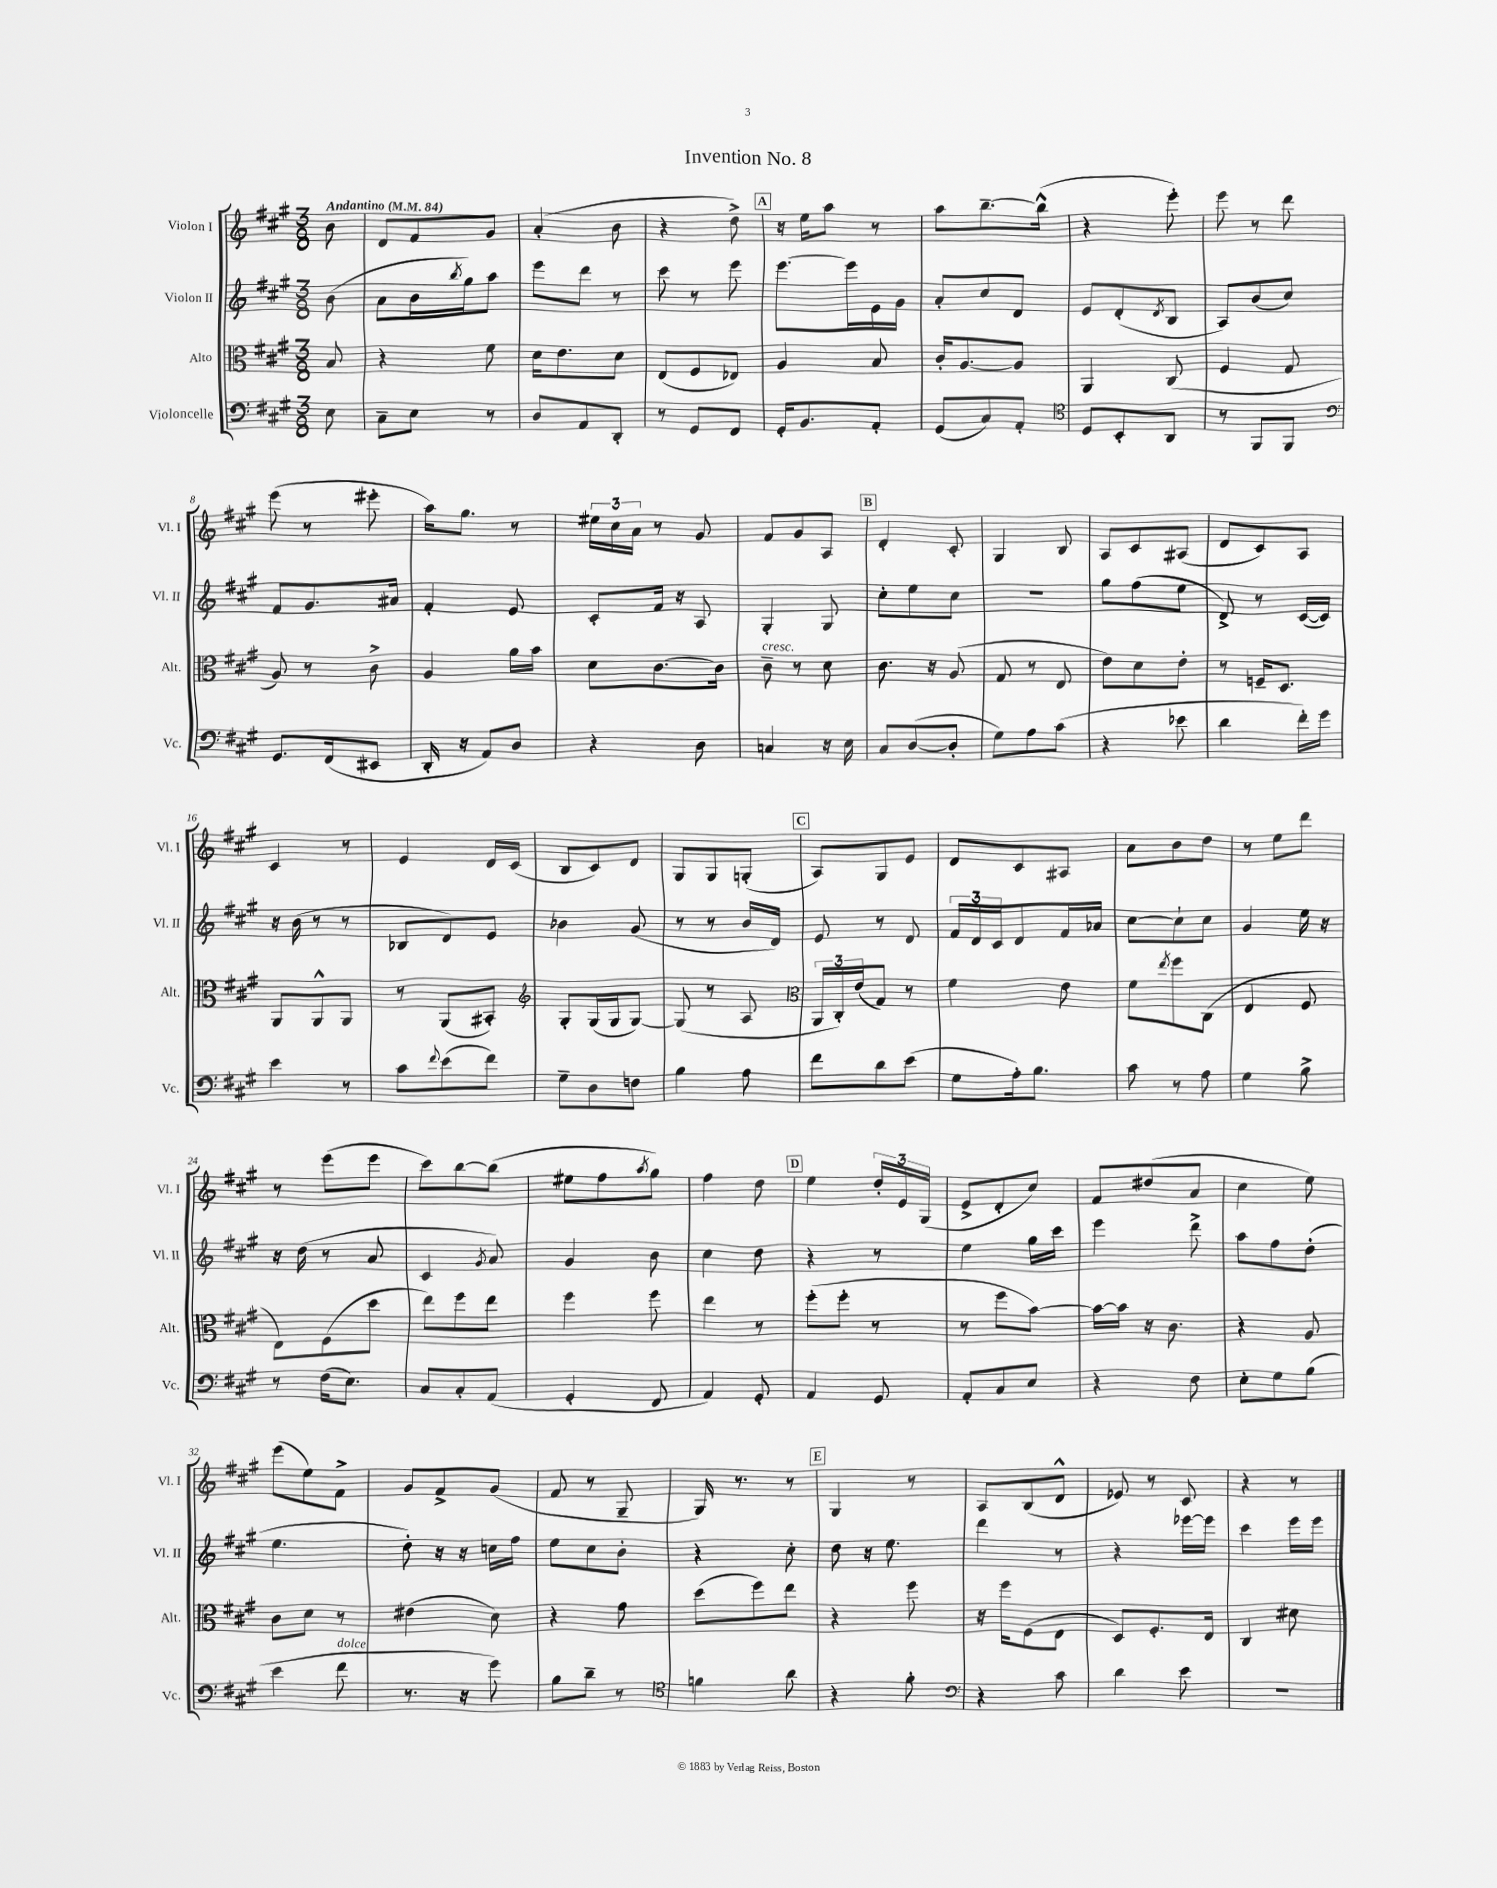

**kern	**kern	**kern	**kern
*staff4	*staff3	*staff2	*staff1
*clefF4	*clefC3	*clefG2	*clefG2
*k[f#c#g#]	*k[f#c#g#]	*k[f#c#g#]	*k[f#c#g#]
*M3/8	*M3/8	*M3/8	*M3/8
*MM84	*MM84	*MM84	*MM84
8E	8B	(8b	8b
=	=	=	=
8C#~	4r	8a	8d
8E	.	16b	8f#
.	.	8qbb	.
.	.	16gg#)	.
8r	8f#	8aa	8g#
=	=	=	=
8D	16d	8eee	(4a'
.	8.e	.	.
8AA	.	8ddd	.
8DD'	8d	8r	8b
=	=	=	=
8r	(8E	8ccc#	4r
8GG#	8F#	8r	.
8FF#	8E-)	8eee	8dd^)
=	=	=	=
16GG#'	4A	[8.eee	16r
8.BB	.	.	16ee
.	.	.	8aa
.	.	16eee]	.
8AA'	8B	16e	8r
.	.	16g#	.
=	=	=	=
(8GG#	16c#'	8a'	8aa
.	[8.A	.	.
8C#)	.	8cc#	[8.bb~
8AA'	8A]	8d	.
.	.	.	(16bb^^]
=	=	=	=
*clefC4	*	*	*
8D	4AA	8e	4r
8BB'	.	(8d'	.
.	.	8qd	.
8AA	(8C#	8B	8eee')
=	=	=	=
8r	4F#	8A)	8eee
8FF#	.	(8b	8r
8FF#	8G#	8cc#)	8ddd
=	=	=	=
*clefF4	*	*	*
8.GG#	8A)	8f#	(8eee
.	8r	8.g#	8r
(16FF#	.	.	.
8EE#	8c#^	.	8eee#'
.	.	16a#	.
=	=	=	=
16DD'	4A	4f#'	16aa)
16r	.	.	8.gg#
8AA)	.	.	.
8D	16a	8e	8r
.	16b	.	.
=	=	=	=
4r	8d	8c#'	24ee#
.	.	.	24cc#
.	.	.	24a
.	[8.c#	16f#	8r
.	.	16r	.
8D	.	8A	8g#
.	16c#]	.	.
=	=	=	=
4C	8c#~	4G#'	8f#
.	8r	.	8g#
16r	8d	8G#	8A
16E	.	.	.
=	=	=	=
8C#	8.c#	8cc#'	4d'
([8D	.	8ee	.
.	16r	.	.
8D']	(8A	8cc#	8c#'
=	=	=	=
8G#)	8G#	4.r	4G#
8A	8r	.	.
(8c#	8E	.	8B
=	=	=	=
4r	8e)	8gg#	8A
.	8d	(8ff#	8c#
8e-	8e'	8ee	(8A#
=	=	=	=
4d	8r	8d^)	8d
.	16F~	8r	8c#)
.	8.D	.	.
16f#')	.	([16c#	8A
16g#	.	16c#])	.
=	=	=	=
4e	8AA	16r	4c#
.	.	(16b	.
.	8AA^^	8r	.
8r	8AA	8r	8r
=	=	=	=
8c#	8r	8B-	4e
8qqf#	.	.	.
(8e	(8AA	8d)	.
8f#)	8BB#')	8e	16d
.	.	.	(16c#
=	=	=	=
*	*clefG2	*	*
8G#~	8G#'	4b-	8B
8D	(16G#	.	8c#)
.	16G#	.	.
8F	[8G#)	(8g#	8d
=	=	=	=
4B	(8G#]	8r	8G#
.	8r	8r	8G#
8A	8A	16b	(8G'
.	.	16d)	.
=	=	=	=
*	*clefC3	*	*
8f#	24AA	8e	8A)
.	24C#')	.	.
.	(24e	.	.
8d	8G#)	8r	8G#
(8e	8r	8d	8e
=	=	=	=
8G#	4f#	24f#	8d
.	.	24d	.
.	.	24c#	.
16A')	.	8d	8c#
8.B	.	.	.
.	8e	16f#	8A#
.	.	16a-	.
=	=	=	=
8c#	8f#	[8cc#	8a
.	8qee	.	.
8r	8ff#	8cc#`]	8b
8A	(8C#	8cc#	8dd
=	=	=	=
4G#	4E	4g#	8r
.	.	.	8ee
8B^	8F#	16ee	8ddd
.	.	16r	.
=	=	=	=
8r	8E)	16r	8r
.	.	(16dd	.
(16F#	(8F#	8r	(8eee
8.E)	.	.	.
.	8dd	8a	8eee
=	=	=	=
8C#	8ee)	4c#	8ccc#)
8C#'	8ff#	.	[8bb
.	.	8qg#	.
(8AA	8ee	8a)	(8bb]
=	=	=	=
4GG#'	4ff#	4g#	8ee#
.	.	.	8ff#
.	.	.	8qaa
8FF#	8ff#	8b	8gg#)
=	=	=	=
4AA)	4ee	4cc#	4ff#
8GG#'	8r	8dd	8dd
=	=	=	=
4AA	(8ff#'	4r	4ee
.	8ff#'	.	.
8GG#	8r	8r	24dd'
.	.	.	24e
.	.	.	(24G#
=	=	=	=
8AA'	8r	4ee	8e^
8C#	8ff#	.	8d'
8E	[8b)	16gg#	8cc#)
.	.	16ccc#	.
=	=	=	=
4r	16b_	4eee	8f#
.	16b]	.	.
.	16r	.	(8dd#
.	8.c#	.	.
8F#	.	8ddd^	8a
=	=	=	=
8E'	4r	8aa	4cc#
8G#	.	8ff#	.
(8B	8A	(8dd'	8ee)
=	=	=	=
4e	8c#	4.ee	(8eee
.	8d	.	8ee)
8f#	8r	.	8f#^
=	=	=	=
8.r	(4e#	8dd')	8g#
.	.	16r	8f#^
16r	.	16r	.
8g#)	8d)	16cc	(8g#
.	.	16ff#	.
=	=	=	=
8B	4r	8ee	8f#
8d~	.	8cc#	8r
8r	8g#	8b'	8G#~
=	=	=	=
*clefC4	*	*	*
4f	(8dd	4r	16G#)
.	.	.	8.r
.	8ff#)	.	.
8a	8ee	8cc#'	8r
=	=	=	=
4r	4r	8dd	4G#
.	.	16r	.
.	.	8.ee	.
8f#'	8ff#	.	8r
=	=	=	=
*clefF4	*	*	*
4r	16r	4ddd	8A
.	16ff#	.	.
.	(8F#	.	(8B
8c#	8E	8r	8d^^
=	=	=	=
4d	8D)	4r	8e-)
.	8.F#'	.	8r
8e	.	[16eee-	8c#
.	16E	16eee-]	.
=	=	=	=
4.r	4C#	4ccc#	4r
.	8d#	16eee	8r
.	.	16eee	.
==	==	==	==
*-	*-	*-	*-
